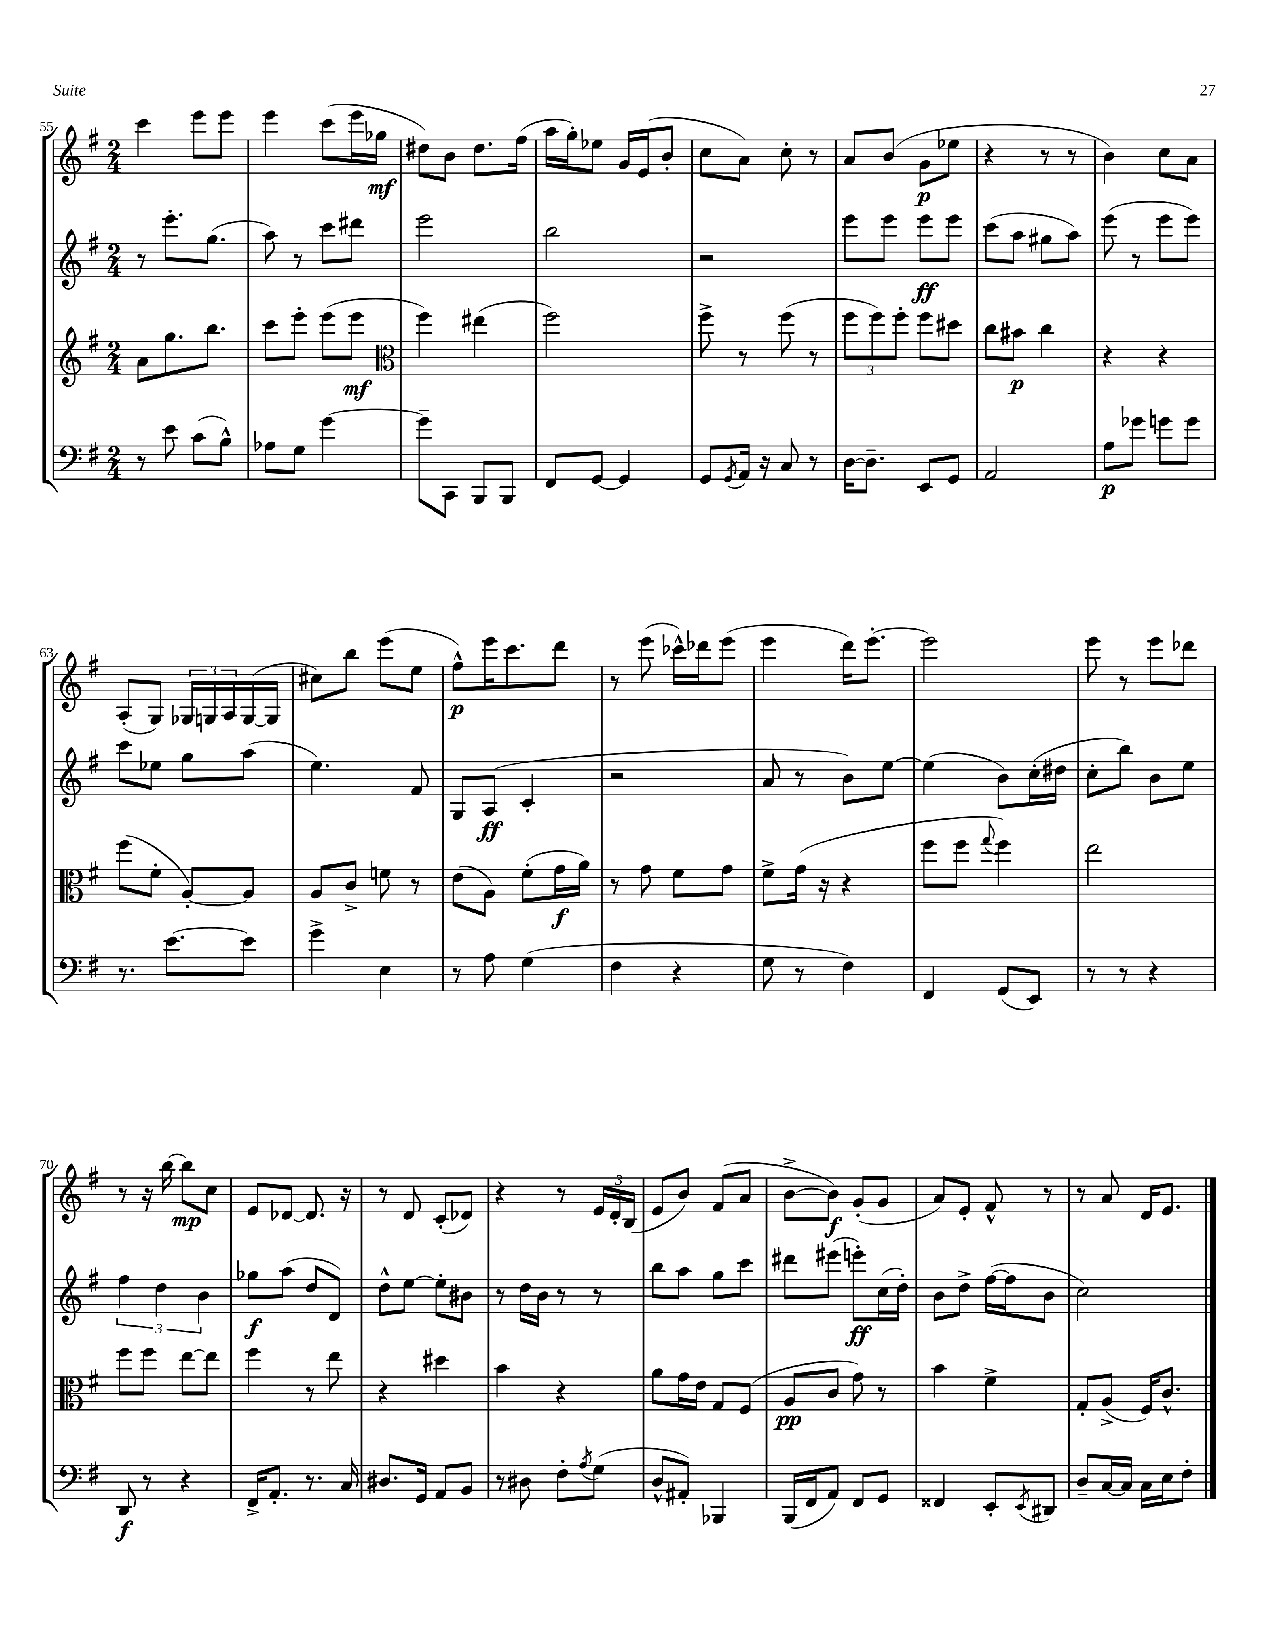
<<
\new StaffGroup <<
\new Staff = "s0" {
    \clef treble \key g \major \numericTimeSignature \time 2/4
    c'''4 e'''8 e'''8 |
    e'''4 c'''8( e'''16 ges''16\mf |
    dis''8) b'8 dis''8. fis''16( |
    a''16 g''16-.) ees''8 g'16 e'16( b'8-. |
    c''8 a'8) c''8-. r8 |
    a'8 b'8( g'8\p ees''8 |
    r4 r8 r8 |
    b'4) c''8 a'8 |
    a8-.( g8) \tuplet 3/2 { ges16 g16 a16 } g16~( g16 |
    cis''8) b''8 e'''8( e''8 |
    fis''8-^\p) e'''16 c'''8. d'''8 |
    r8 e'''8( ces'''16-^) des'''16 e'''8( |
    e'''4 d'''16) e'''8.~-. |
    e'''2 |
    e'''8 r8 e'''8 des'''8 |
    r8 r16 b''16~ b''8\mp c''8 |
    e'8 des'8~ des'8. r16 |
    r8 d'8 c'8-.( des'8) |
    r4 r8 \tuplet 3/2 { e'16 d'16-. b16( } |
    e'8 b'8) fis'8( a'8 |
    b'8~-> b'8\f) g'8-.( g'8 |
    a'8) e'8-. fis'8-^ r8 |
    r8 a'8 d'16 e'8. \bar "|." |
}
\new Staff = "s1" {
    \clef treble \key g \major \numericTimeSignature \time 2/4
    r8 e'''8.-. g''8.( |
    a''8) r8 c'''8 dis'''8 |
    e'''2 |
    b''2 |
    r2 |
    e'''8 e'''8 e'''8\ff e'''8 |
    c'''8( a''8 gis''8 a''8) |
    e'''8( r8 e'''8 e'''8) |
    c'''8 ees''8 g''8 a''8( |
    e''4.) fis'8 |
    g8 a8\ff( c'4-. |
    r2 |
    a'8 r8 b'8) e''8~ |
    e''4( b'8) c''16-.( dis''16 |
    c''8-. b''8) b'8 e''8 |
    \tuplet 3/2 { fis''4 d''4 b'4 } |
    ges''8\f a''8( d''8 d'8) |
    d''8-^ e''8~ e''8-. bis'8 |
    r8 d''16 b'16 r8 r8 |
    b''8 a''8 g''8 c'''8 |
    dis'''8 eis'''8( e'''8-.\ff) c''16( d''16-.) |
    b'8 d''8-> fis''16~( fis''16 b'8 |
    c''2) \bar "|." |
}
\new Staff = "s2" {
    \clef treble \key g \major \numericTimeSignature \time 2/4
    a'8 g''8. b''8. |
    c'''8 e'''8-. e'''8( e'''8\mf |
    \clef alto fis''4) eis''4( |
    fis''2) |
    fis''8-> r8 fis''8( r8 |
    \tuplet 3/2 { fis''8 fis''8) fis''8-. } fis''8 dis''8 |
    c''8 bis'8\p c''4 |
    r4 r4 |
    fis''8( fis'8-. a8~-.) a8 |
    a8 c'8-> f'8 r8 |
    e'8( a8) fis'8-.( g'16\f a'16) |
    r8 g'8 fis'8 g'8 |
    fis'8-> g'16( r16 r4 |
    fis''8 fis''8 \appoggiatura { g''8 } fis''4) |
    e''2 |
    fis''8 fis''8 e''8~ e''8 |
    fis''4 r8 e''8 |
    r4 dis''4 |
    b'4 r4 |
    a'8 g'16 e'16 g8 fis8( |
    a8\pp c'8 g'8) r8 |
    b'4 fis'4-> |
    g8-. a8->( fis16) c'8.-^ \bar "|." |
}
\new Staff = "s3" {
    \clef bass \key g \major \numericTimeSignature \time 2/4
    r8 e'8 c'8( b8-^) |
    aes8 g8 g'4~ |
    g'8-- c,8 b,,8 b,,8 |
    fis,8 g,8~ g,4 |
    g,8 \acciaccatura { g,8 } a,16 r16 c8 r8 |
    d16~ d8.-- e,8 g,8 |
    a,2 |
    a8\p ges'8 g'8 g'8 |
    r8. e'8.~ e'8 |
    g'4-> e4 |
    r8 a8 g4( |
    fis4 r4 |
    g8 r8 fis4) |
    fis,4 g,8( e,8) |
    r8 r8 r4 |
    d,8\f r8 r4 |
    fis,16-> a,8.-. r8. c16 |
    dis8. g,16 a,8 b,8 |
    r8 dis8 fis8-. \acciaccatura { a8 } g8( |
    d8-^ ais,8-.) bes,,4 |
    b,,16( fis,16 a,8) fis,8 g,8 |
    fisis,4 e,8-. \acciaccatura { e,8 } dis,8 |
    d8-- c16~ c16 c16 e16 fis8-. \bar "|." |
}
>>
>>
\layout { \context { \Score currentBarNumber = #55 } }
